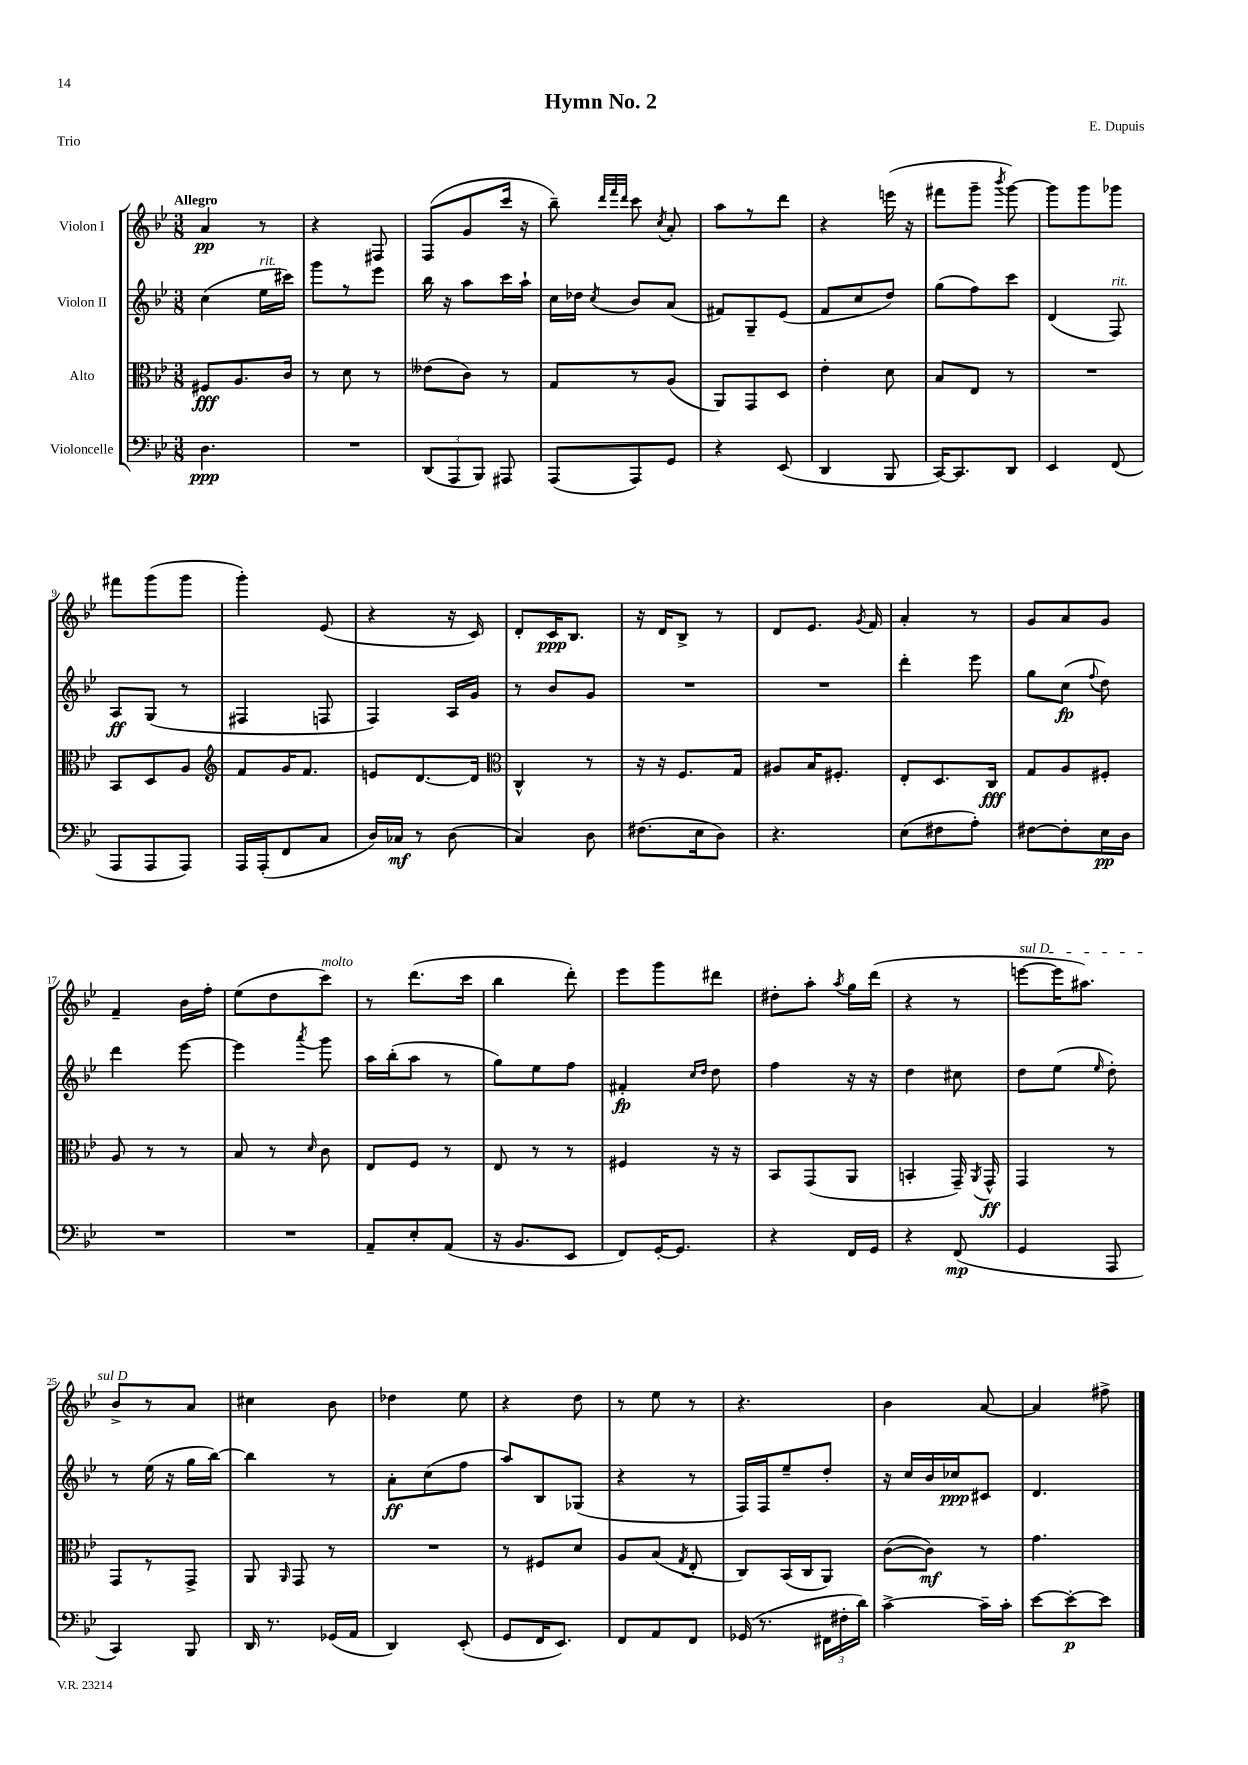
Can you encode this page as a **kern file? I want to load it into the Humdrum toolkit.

**kern	**kern	**kern	**kern
*staff4	*staff3	*staff2	*staff1
*clefF4	*clefC3	*clefG2	*clefG2
*k[b-e-]	*k[b-e-]	*k[b-e-]	*k[b-e-]
*M3/8	*M3/8	*M3/8	*M3/8
4.D	8F#	(4cc	4a
.	8.A	.	.
.	.	16ee-	8r
.	16c	16ccc#)	.
=	=	=	=
4.r	8r	8ggg	4r
.	8d	8r	.
.	8r	8eee-	8F#
=	=	=	=
(12DD	(8e--	16bb-	(8F
.	.	16r	.
12AAA	.	.	.
.	8c)	8aa	8g
12BBB-)	.	.	.
8AAA#	8r	16ccc	16ccc
.	.	16aa`	16r
=	=	=	=
(8AAA	8G	16cc	8bb-~)
.	.	16dd-	.
.	.	.	32qqddd
.	.	.	32qqfff
.	.	8qcc	32qqddd
8AAA)	8r	8b-	8ccc
.	.	.	8qcc
8GG	(8A	(8a	8a'
=	=	=	=
4r	8AA)	8f#)	8aa
.	8GG	8G~	8r
(8EE-	8D	(8e-	8ddd
=	=	=	=
4DD	4e-'	8f	4r
.	.	8cc	.
8BBB-	8d	8dd)	(16eee
.	.	.	16r
=	=	=	=
[16CC)	8B-	(8gg	8fff#
8.CC]	.	.	.
.	8E-	8ff)	8ggg~
.	.	.	8qbbb-
8DD	8r	8ccc	[8ggg)
=	=	=	=
4EE-	4.r	(4d	8ggg]
.	.	.	8ggg
(8FF	.	8F)	8ggg-
=	=	=	=
8AAA	8BB-	8A	8fff#
8AAA	8D	(8G	(8ggg
8AAA)	8A	8r	8ggg
=	=	=	=
*	*clefG2	*	*
16AAA	8f	4F#	4ggg')
(16AAA'	.	.	.
8FF	16g	.	.
.	8.f	.	.
8C	.	8F	(8e-
=	=	=	=
16D)	8e	4F)	4r
16C-	.	.	.
8r	[8.d	.	.
(8D	.	16A	16r
.	16d]	16g	16c)
=	=	=	=
*	*clefC3	*	*
4C)	4C^^	8r	8d'
.	.	8b-	16c
.	.	.	8.B-
8D	8r	8g	.
=	=	=	=
(8.F#	16r	4.r	16r
.	16r	.	16d
.	8.F	.	8B-^
16E-	.	.	.
8D)	.	.	8r
.	16G	.	.
=	=	=	=
4.r	8A#	4.r	8d
.	16B-	.	8.e-
.	8.F#'	.	.
.	.	.	8qg
.	.	.	16f
=	=	=	=
(8E-	8E-'	4ddd'	4a'
8F#	8.D	.	.
8A')	.	8eee-	8r
.	16C	.	.
=	=	=	=
[8F#	8G	8gg	8g
8F#']	8A	(8cc	8a
.	.	8qqff	.
16E-	8F#'	8dd)	8g
16D	.	.	.
=	=	=	=
4.r	8A	4ddd	4f~
.	8r	.	.
.	8r	[8eee-	16b-
.	.	.	16ff'
=	=	=	=
4.r	8B-	4eee-]	(8ee-
.	8r	.	8dd
.	16qqd	8qaaa	.
.	8c	8ggg	8ccc)
=	=	=	=
8AA~	8E-	16aa	8r
.	.	(16bb-'	.
8E-'	8F	8aa	(8.ddd
(8AA	8r	8r	.
.	.	.	16ccc
=	=	=	=
16r	8E-	8gg)	4bb-
8.BB-	.	.	.
.	8r	8ee-	.
8EE-	8r	8ff	8ddd')
=	=	=	=
8FF)	4F#	4f#'	8eee-
[16GG'	.	.	8ggg
8.GG]	.	.	.
.	.	16qqcc	.
.	.	16qqdd	.
.	16r	8dd	8ddd#
.	16r	.	.
=	=	=	=
4r	8BB-	4ff	8dd#'
.	(8GG	.	8aa'
.	.	.	8qaa
16FF	8AA	16r	16gg
16GG	.	16r	(16ddd
=	=	=	=
4r	4BB'	4dd	4r
(8FF	16GG~)	8cc#	8r
.	8qAA	.	.
.	16GG^^	.	.
=	=	=	=
4GG	4GG	8dd	[8eee
.	.	(8ee-	16eee]
.	.	.	8.aa#)
.	.	16qqee-	.
8AAA	8r	8dd')	.
=	=	=	=
4CC)	8GG	8r	8b-^
.	8r	(16ee-	8r
.	.	16r	.
8BBB-	8GG^	16gg	8a
.	.	[16bb-)	.
=	=	=	=
16DD	8AA	4bb-]	4cc#
8.r	.	.	.
.	16qqAA	.	.
.	8GG	.	.
(16GG-	8r	8r	8b-
16AA	.	.	.
=	=	=	=
4DD)	4.r	8a'	4dd-
.	.	(8cc	.
(8EE-'	.	8ff	8ee-
=	=	=	=
8GG	8r	8aa)	4r
16FF	8F#	8B-	.
8.EE-)	.	.	.
.	8d	(8G-	8dd
=	=	=	=
8FF	8A	4r	8r
8AA	(8B-	.	8ee-
.	8qG	.	.
8FF	8E-'	8r	8r
=	=	=	=
(16GG-	8C)	16F)	4.r
8.r	.	16F	.
.	(16BB-	8ee-~	.
.	16C	.	.
24FF#	8AA)	8dd'	.
24F#'	.	.	.
24d)	.	.	.
=	=	=	=
[4c^	([8c	16r	4b-
.	.	16cc	.
.	8c])	16b-	.
.	.	16cc-	.
16c~]	8r	8c#	[8a
16c'	.	.	.
=	=	=	=
[8e-	4.g	4.d	4a]
8e-'_	.	.	.
8e-]	.	.	8ff#^
==	==	==	==
*-	*-	*-	*-
